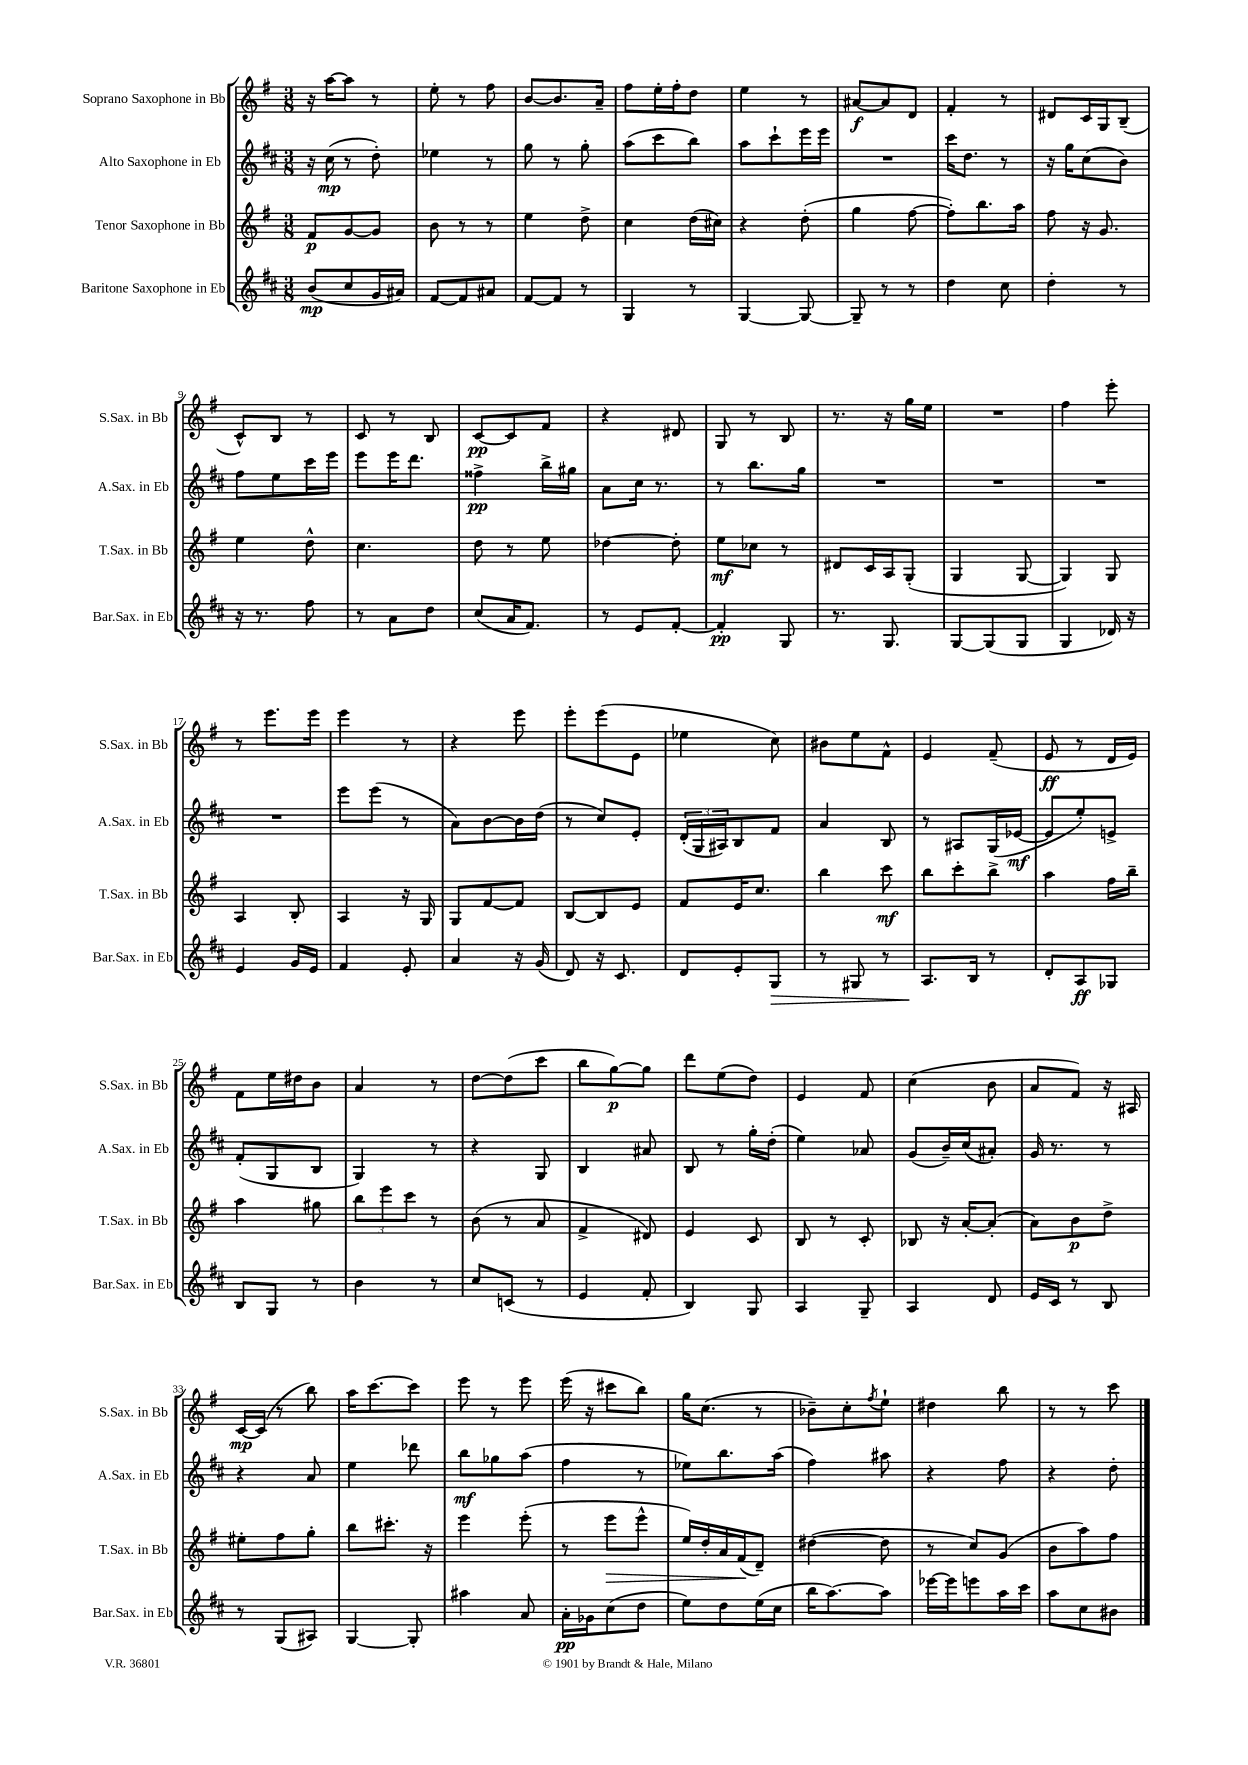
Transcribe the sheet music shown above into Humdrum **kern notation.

**kern	**dynam	**kern	**dynam	**kern	**dynam	**kern	**dynam
*part4	*part4	*part3	*part3	*part2	*part2	*part1	*part1
*staff4	*staff4	*staff3	*staff3	*staff2	*staff2	*staff1	*staff1
*I"Baritone Saxophone in Eb	*	*I"Tenor Saxophone in Bb	*	*I"Alto Saxophone in Eb	*	*I"Soprano Saxophone in Bb	*
*I'Bar.Sax. in Eb	*	*I'T.Sax. in Bb	*	*I'A.Sax. in Eb	*	*I'S.Sax. in Bb	*
*clefG2	*	*clefG2	*	*clefG2	*	*clefG2	*
*k[f#c#]	*	*k[f#]	*	*k[f#c#]	*	*k[f#]	*
*M3/8	*	*M3/8	*	*M3/8	*	*M3/8	*
=1	=1	=1	=1	=1	=1	=1	=1
(8b/L	mp	8f#/L	p	16r	.	16r	.
.	.	.	.	(16cc#\	mp	[16aa\KL	.
8cc#/	.	[8g/	.	8r	.	8aa\J]	.
16g/L	.	8g/J]	.	8dd'\)	.	8r	.
16a#X/JJ)	.	.	.	.	.	.	.
=2	=2	=2	=2	=2	=2	=2	=2
[8f#/L	.	8b\	.	4ee-X\	.	8ee'\	.
8f#/]	.	8r	.	.	.	8r	.
8a#X/J	.	8r	.	8r	.	8ff#\	.
=3	=3	=3	=3	=3	=3	=3	=3
[8f#/L	.	4ee\	.	8gg\	.	[8b/L	.
8f#/J]	.	.	.	8r	.	8.b/]	.
8r	.	8dd^\	.	8gg'\	.	.	.
.	.	.	.	.	.	16a~/Jk	.
=4	=4	=4	=4	=4	=4	=4	=4
4G/	.	4cc\	.	(8aa\L	.	8ff#\L	.
.	.	.	.	8ccc#\	.	16ee'\L	.
.	.	.	.	.	.	16ff#'\J	.
8r	.	(16dd\LL	.	8bb\J)	.	8dd\J	.
.	.	16cc#X\JJ)	.	.	.	.	.
=5	=5	=5	=5	=5	=5	=5	=5
[4G/	.	4r	.	8aa\L	.	4ee\	.
.	.	.	.	8ccc#`\	.	.	.
8G/_	.	(8dd'\	.	16eee\L	.	8r	.
.	.	.	.	16eee\JJ	.	.	.
=6	=6	=6	=6	=6	=6	=6	=6
8G~/]	.	4gg\	.	4.r	.	[8a#X/L	f
8r	.	.	.	.	.	8a#/]	.
8r	.	[8ff#\	.	.	.	8d/J	.
=7	=7	=7	=7	=7	=7	=7	=7
4dd\	.	8ff#'\L])	.	16ccc#\KL	.	4f#'/	.
.	.	.	.	8.dd\J	.	.	.
.	.	8.bb\	.	.	.	.	.
8cc#\	.	.	.	8r	.	8r	.
.	.	16aa\Jk	.	.	.	.	.
=8	=8	=8	=8	=8	=8	=8	=8
4dd'\	.	8ff#\	.	16r	.	8d#X/L	.
.	.	.	.	16gg\KL	.	.	.
.	.	16r	.	(8cc#\	.	16c/L	.
.	.	8.g/	.	.	.	16G/J	.
8r	.	.	.	8b\J)	.	(8B~/J	.
!!LO:LB:g=z
=9	=9	=9	=9	=9	=9	=9	=9
16r	.	4ee\	.	8ff#\L	.	8c^^/L)	.
8.r	.	.	.	.	.	.	.
.	.	.	.	8ee\	.	8B/J	.
8ff#\	.	8dd^^\	.	16ccc#\L	.	8r	.
.	.	.	.	16eee\JJ	.	.	.
=10	=10	=10	=10	=10	=10	=10	=10
8r	.	4.cc\	.	8eee\L	.	8c/	.
8a\L	.	.	.	16eee\K	.	8r	.
.	.	.	.	8.ddd\J	.	.	.
8dd\J	.	.	.	.	.	8B/	.
=11	=11	=11	=11	=11	=11	=11	=11
(8cc#/L	.	8dd\	.	4ff##X^\	pp	[8c/L	pp
16a/K	.	8r	.	.	.	8c/]	.
8.f#/J)	.	.	.	.	.	.	.
.	.	8ee\	.	16bb^\LL	.	8f#/J	.
.	.	.	.	16gg#X\JJ	.	.	.
=12	=12	=12	=12	=12	=12	=12	=12
8r	.	[4dd-X\	.	8a\L	.	4r	.
8e/L	.	.	.	16cc#\Jk	.	.	.
.	.	.	.	8.r	.	.	.
[8f#'/J	.	8dd-'\]	.	.	.	8d#X/	.
=13	=13	=13	=13	=13	=13	=13	=13
4f#'/]	pp	8ee\L	mf	8r	.	8G/	.
.	.	8cc-X\J	.	8.bb\L	.	8r	.
8G/	.	8r	.	.	.	8B/	.
.	.	.	.	16gg\Jk	.	.	.
=14	=14	=14	=14	=14	=14	=14	=14
8.r	.	8d#X/L	.	4.r	.	8.r	.
.	.	16c/L	.	.	.	.	.
8.G/	.	16A/J	.	.	.	16r	.
.	.	(8G'/J	.	.	.	16gg\LL	.
.	.	.	.	.	.	16ee\JJ	.
=15	=15	=15	=15	=15	=15	=15	=15
[8G/L	.	4G/	.	4.r	.	4.r	.
(8G/]	.	.	.	.	.	.	.
8G/J	.	[8G/	.	.	.	.	.
=16	=16	=16	=16	=16	=16	=16	=16
4G/	.	4G/])	.	4.r	.	4ff#\	.
16d-X/)	.	8G/	.	.	.	8eee'\	.
16r	.	.	.	.	.	.	.
!!LO:LB:g=z
=17	=17	=17	=17	=17	=17	=17	=17
4e/	.	4A/	.	4.r	.	8r	.
.	.	.	.	.	.	8.eee\L	.
16g/LL	.	8B'/	.	.	.	.	.
16e/JJ	.	.	.	.	.	16eee\Jk	.
=18	=18	=18	=18	=18	=18	=18	=18
4f#/	.	4A/	.	8eee\L	.	4eee\	.
.	.	.	.	(8eee\J	.	.	.
8e'/	.	16r	.	8r	.	8r	.
.	.	16G/	.	.	.	.	.
=19	=19	=19	=19	=19	=19	=19	=19
4a/	.	8G/L	.	8a\L)	.	4r	.
.	.	[8f#/	.	[8b\	.	.	.
16r	.	8f#/J]	.	16b\L]	.	8eee\	.
(16g/	.	.	.	(16dd\JJ	.	.	.
=20	=20	=20	=20	=20	=20	=20	=20
8d/)	.	[8B/L	.	8r	.	8eee'\L	.
16r	.	8B/]	.	8cc#/L)	.	(8eee\	.
8.c#/	.	.	.	.	.	.	.
.	.	8e/J	.	8e'/J	.	8e\J	.
=21	=21	=21	=21	=21	=21	=21	=21
8d/L	.	8f#/L	.	(24d'/LL	.	4ee-X\	.
.	.	.	.	24G/	.	.	.
.	.	.	.	24A#X/J)	.	.	.
8e'/	.	16e/K	.	8B/	.	.	.
.	.	8.cc/J	.	.	.	.	.
!	!LO:HP:b	!	!	!	!	!	!
8G/J	>	.	.	8f#/J	.	8cc\)	.
=22	=22	=22	=22	=22	=22	=22	=22
8r	.	4bb\	.	4a/	.	8b#X\L	.
8G#X/	.	.	.	.	.	8ee\	.
8r	.	8ccc\	mf	8B/	.	8f#^^\J	.
=23	=23	=23	=23	=23	=23	=23	=23
8.A/L	.	8bb\L	.	8r	.	4e/	.
.	.	8ccc'\	.	8A#X/L	.	.	.
16B/Jk	]	.	.	.	.	.	.
8r	.	8bb^\J	.	(16G/L	.	(8f#~/	.
.	.	.	.	[16e-X/JJ	mf	.	.
=24	=24	=24	=24	=24	=24	=24	=24
8d'/L	.	4aa\	.	8e-/L]	.	8e/	ff
8A/	ff	.	.	8ee'/)	.	8r	.
8G-X/J	.	16ff#\LL	.	8en^/J	.	16d/LL	.
.	.	16bb~\JJ	.	.	.	16e/JJ)	.
!!LO:LB:g=z
=25	=25	=25	=25	=25	=25	=25	=25
8B/L	.	4aa\	.	(8f#'/L	.	8f#\L	.
8G/J	.	.	.	8G/	.	16ee\L	.
.	.	.	.	.	.	16dd#X\J	.
8r	.	8gg#X\	.	8B/J	.	8b\J	.
=26	=26	=26	=26	=26	=26	=26	=26
4b\	.	12bb\L	.	4G/)	.	4a/	.
.	.	12eee\	.	.	.	.	.
.	.	12ccc\J	.	.	.	.	.
8r	.	8r	.	8r	.	8r	.
=27	=27	=27	=27	=27	=27	=27	=27
8cc#/L	.	(8b\	.	4r	.	[8dd\L	.
(8cn/J	.	8r	.	.	.	(8dd\]	.
8r	.	8a/	.	8G/	.	8ccc\J	.
=28	=28	=28	=28	=28	=28	=28	=28
4e/	.	4f#^/	.	4B/	.	8bb\L	.
.	.	.	.	.	.	[8gg\)	p
8f#'/	.	8d#X/)	.	8a#X/	.	8gg\J]	.
=29	=29	=29	=29	=29	=29	=29	=29
4B/)	.	4e/	.	8B/	.	8ddd\L	.
.	.	.	.	8r	.	(8ee\	.
8G/	.	8c/	.	16gg'\LL	.	8dd\J)	.
.	.	.	.	(16dd'\JJ	.	.	.
=30	=30	=30	=30	=30	=30	=30	=30
4A/	.	8B/	.	4ee\)	.	4e/	.
.	.	8r	.	.	.	.	.
8G~/	.	8c'/	.	8a-X/	.	8f#/	.
=31	=31	=31	=31	=31	=31	=31	=31
4A/	.	8B-X/	.	(8g/L	.	(4cc\	.
.	.	16r	.	16b~/L)	.	.	.
.	.	[16a'/KL	.	(16cc#/J	.	.	.
8d/	.	(8a'/J]	.	8a#X'/J)	.	8b\	.
=32	=32	=32	=32	=32	=32	=32	=32
16e/LL	.	8a\L)	.	16g/	.	8a/L	.
16c#/JJ	.	.	.	8.r	.	.	.
8r	.	8b\	p	.	.	8f#/J)	.
8B/	.	8dd^\J	.	8r	.	16r	.
.	.	.	.	.	.	16A#X/	.
!!LO:LB:g=z
=33	=33	=33	=33	=33	=33	=33	=33
8r	.	8ee#X'\L	.	4r	.	[16c/LL	mp
.	.	.	.	.	.	(16c/JJ]	.
(8G/L	.	8ff#\	.	.	.	8r	.
8A#X/J)	.	8gg'\J	.	8a/	.	8bb\)	.
=34	=34	=34	=34	=34	=34	=34	=34
[4G/	.	8bb\L	.	4ee\	.	16aa\KL	.
.	.	.	.	.	.	[8.ccc\	.
.	.	8.ccc#X'\J	.	.	.	.	.
8G'/]	.	.	.	8ddd-X\	.	8ccc\J]	.
.	.	16r	.	.	.	.	.
=35	=35	=35	=35	=35	=35	=35	=35
4aa#X\	.	4eee\	.	8bb\L	mf	8eee\	.
.	.	.	.	8gg-X\	.	8r	.
8a/	.	(8eee'\	.	(8aa\J	.	8eee\	.
=36	=36	=36	=36	=36	=36	=36	=36
16a'\LL	pp	8r	.	4ff#\	.	(16eee\	.
16g-X\J	.	.	.	.	.	16r	.
!	!	!	!LO:HP:b	!	!	!	!
(8cc#\	.	8eee\L	>	.	.	8ccc#X\L	.
8dd\J	.	8eee^^\J	.	8r	.	8bb\J)	.
=37	=37	=37	=37	=37	=37	=37	=37
8ee\L)	.	16ee/LL)	.	8ee-X\L)	.	16gg\KL	.
.	.	16dd'/	.	.	.	(8.cc\J	.
8dd\	.	16a/	.	8.bb\	.	.	.
.	.	(16f#/J	.	.	.	.	.
(16ee\L	.	8d~/J)	]	.	.	8r	.
16cc#\JJ	.	.	.	(16aa\Jk	.	.	.
=38	=38	=38	=38	=38	=38	=38	=38
16bb\KL	.	([4dd#X\	.	4ff#\)	.	8b-X~\L)	.
[8.aa\)	.	.	.	.	.	.	.
.	.	.	.	.	.	8cc'\	.
.	.	.	.	.	.	8qff#/	.
8aa\J]	.	8dd#\]	.	8aa#X\	.	8ee`\J	.
=39	=39	=39	=39	=39	=39	=39	=39
[16eee-X\LL	.	8r	.	4r	.	4dd#X\	.
16eee-\J]	.	.	.	.	.	.	.
8eeen\	.	8cc/L)	.	.	.	.	.
16aa\L	.	(8g/J	.	8ff#\	.	8bb\	.
16ccc#\JJ	.	.	.	.	.	.	.
=40	=40	=40	=40	=40	=40	=40	=40
8aa\L	.	8b\L	.	4r	.	8r	.
8cc#\	.	8aa\)	.	.	.	8r	.
8b#X\J	.	8ff#\J	.	8dd'\	.	8ccc\	.
==	==	==	==	==	==	==	==
*-	*-	*-	*-	*-	*-	*-	*-
